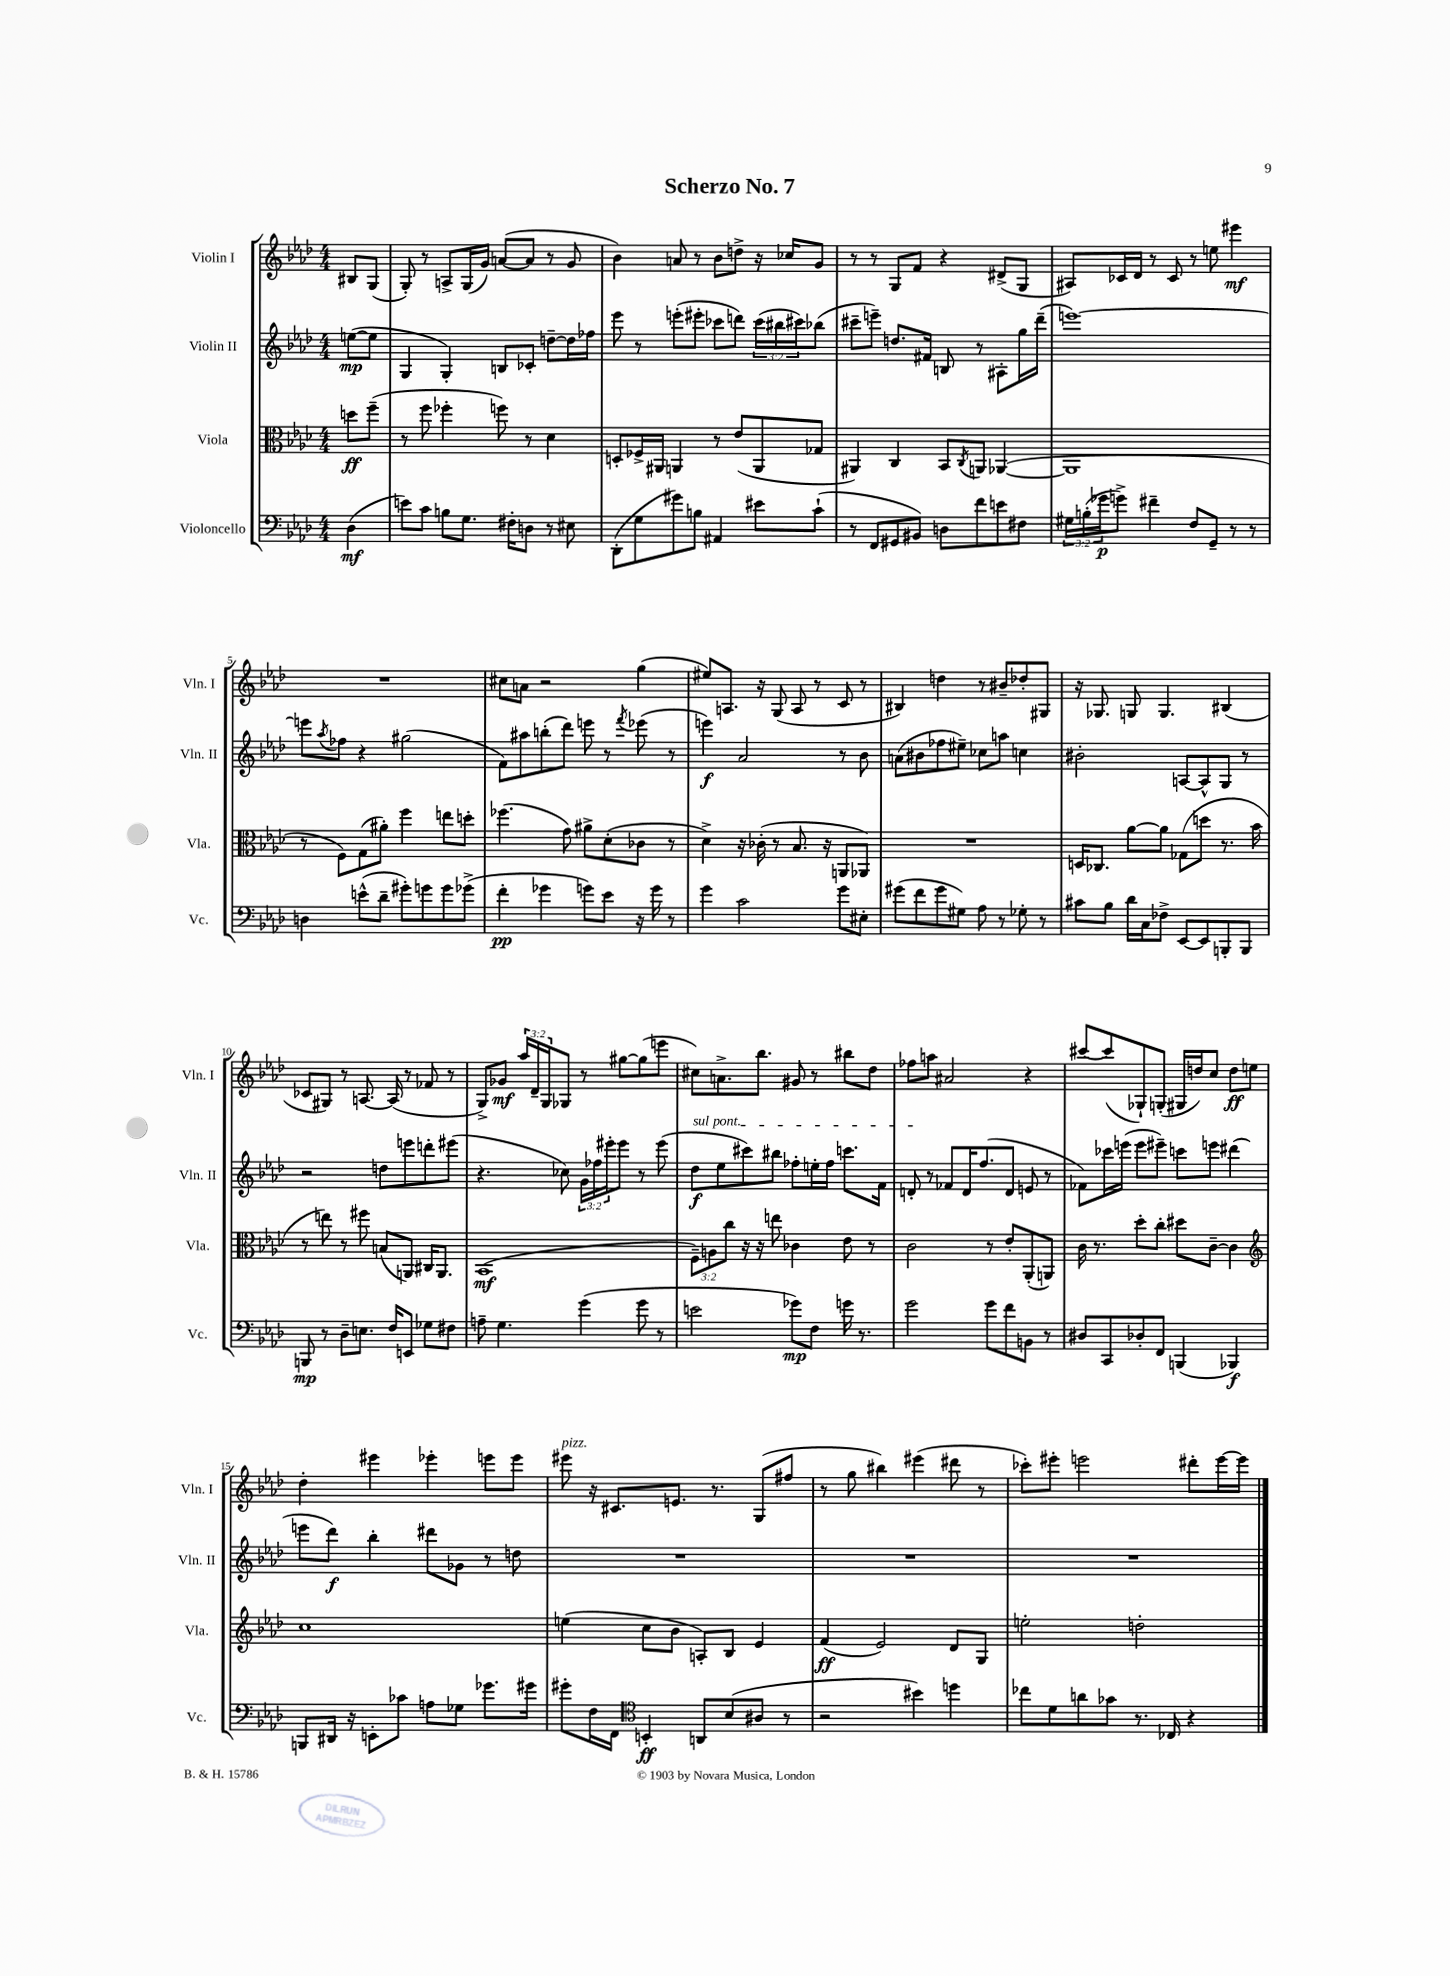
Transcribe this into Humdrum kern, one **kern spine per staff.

**kern	**dynam	**kern	**dynam	**kern	**dynam	**kern	**dynam
*part4	*part4	*part3	*part3	*part2	*part2	*part1	*part1
*staff4	*staff4	*staff3	*staff3	*staff2	*staff2	*staff1	*staff1
*I"Violoncello	*	*I"Viola	*	*I"Violin II	*	*I"Violin I	*
*I'Vc.	*	*I'Vla.	*	*I'Vln. II	*	*I'Vln. I	*
*clefF4	*	*clefC3	*	*clefG2	*	*clefG2	*
*k[b-e-a-d-]	*	*k[b-e-a-d-]	*	*k[b-e-a-d-]	*	*k[b-e-a-d-]	*
*M4/4	*	*M4/4	*	*M4/4	*	*M4/4	*
=	=	=	=	=	=	=	=
(4D-\	mf	8ddn\L	ff	([8een\L	mp	8B#X/L	.
.	.	(8ff~\J	.	8ee\J]	.	(8G/J	.
=1	=1	=1	=1	=1	=1	=1	=1
8en\L)	.	8r	.	4G/	.	8G'/)	.
8c\J	.	8ff\	.	.	.	8r	.
8Bn\L	.	4ff-X'\	.	4G'/)	.	8An^/L	.
8.G\J	.	.	.	.	.	(16G/L	.
.	.	.	.	.	.	16g/JJ)	.
.	.	8ffn\)	.	8Bn/L	.	([8an/L	.
16F#X'\KL	.	.	.	.	.	.	.
8Dn\J	.	8r	.	8c-X'/J	.	8a/J]	.
8r	.	4d-\	.	[8ddn~\L	.	8r	.
8E#X\	.	.	.	16dd\L]	.	8g/	.
.	.	.	.	16ff-X\JJ	.	.	.
=2	=2	=2	=2	=2	=2	=2	=2
(8DD-'\L	.	8Dn'/L	.	8eee-\	.	4b-\)	.
8G\	.	16F-X^/L	.	8r	.	.	.
.	.	16AA#X/JJ	.	.	.	.	.
8g#X\)	.	4AAn/	.	(8eeen'\L	.	8an/	.
8Bn\J	.	.	.	8eee#X'\J	.	8r	.
4AA#X/	.	8r	.	8ccc-X\L	.	8b-\L	.
.	.	(8e-/L	.	8dddn\J)	.	8ddn^\J	.
8e#X\L	.	8AA/	.	(24ccc-\LL	.	16r	.
.	.	.	.	24bb#X\	.	.	.
.	.	.	.	.	.	16cc-X/KL	.
.	.	.	.	24ccc#X\J)	.	.	.
(8c`\J	.	8G-X/J	.	(8bb-X\J	.	8g/J	.
=3	=3	=3	=3	=3	=3	=3	=3
8r	.	4AA#X/)	.	8ccc#X~\L	.	8r	.
8FF/L	.	.	.	8eeen~\J)	.	8r	.
8GG#X/	.	4C/	.	8.ddn/L	.	8G/L	.
8BB#X/J)	.	.	.	.	.	8f/J	.
.	.	.	.	16f#X/Jk	.	.	.
8Dn\L	.	8BB-/L	.	8Bn/	.	4r	.
.	.	8qC/	.	.	.	.	.
8f\	.	8AAn/J	.	8r	.	.	.
8en\	.	([4AA-X/	.	8A#X'\L	.	(8d#X^/L	.
8F#X\J	.	.	.	16gg\L	.	8G/J	.
.	.	.	.	(16ddd-~\JJ	.	.	.
=4	=4	=4	=4	=4	=4	=4	=4
24G#X\LL	.	1AA-]	.	[1eeen)	.	8A#X/L)	.
(24Bn'\	.	.	.	.	.	.	.
24g-X\J	p	.	.	.	.	.	.
8gn^\J)	.	.	.	.	.	16c-X/L	.
.	.	.	.	.	.	16d-/JJ	.
4f#X~\	.	.	.	.	.	8r	.
.	.	.	.	.	.	8c-/	.
8F/L	.	.	.	.	.	8r	.
8GG~/J	.	.	.	.	.	8een\	.
8r	.	.	.	.	.	4eee#X\	mf
8r	.	.	.	.	.	.	.
!!LO:LB:g=z
=5	=5	=5	=5	=5	=5	=5	=5
4Dn\	.	8r	.	8eeen\L]	.	1r	.
.	.	.	.	8qaa-/	.	.	.
.	.	8F\L)	.	8ff-X\J	.	.	.
(8en^^\L	.	(8G\	.	4r	.	.	.
8d-~\J	.	8a#X'\J)	.	.	.	.	.
8g#X'\L)	.	4ff\	.	(2gg#X\	.	.	.
8gn\	.	.	.	.	.	.	.
8g\	.	8een\L	.	.	.	.	.
(8g-X^\J	.	8ddn'\J	.	.	.	.	.
=6	=6	=6	=6	=6	=6	=6	=6
4f'\	pp	(4.ff-X\	.	8f\L)	.	8cc#X\L	.
.	.	.	.	8aa#X\	.	8an\J	.
4g-X\	.	.	.	(8bbn'\	.	2r	.
.	.	8g\)	.	8ddd-\J)	.	.	.
8gn\L)	.	8a#X^\L	.	8eeen\	.	.	.
8e-\J	.	(8d-'\	.	8r	.	.	.
.	.	.	.	8qfff/	.	.	.
16r	.	8c-X\J	.	(8eee-X\	.	(4gg\	.
16g\	.	.	.	.	.	.	.
8r	.	8r	.	8r	.	.	.
=7	=7	=7	=7	=7	=7	=7	=7
4g\	.	4d-^\)	.	4eeen\)	f	8ee#X/L)	.
.	.	.	.	.	.	8.An/J	.
2c\	.	16r	.	2a-/	.	.	.
.	.	(16c-X'\	.	.	.	16r	.
.	.	8r	.	.	.	(8G/	.
.	.	8.B-/	.	.	.	8A/	.
.	.	.	.	.	.	8r	.
.	.	16r	.	.	.	.	.
8g\L	.	8AAn/L	.	8r	.	8c/	.
8E#X'\J	.	8AA-X/J)	.	8b-\	.	8r	.
=8	=8	=8	=8	=8	=8	=8	=8
(8g#X\L	.	1r	.	(8an\L	.	4B#X/)	.
8f\	.	.	.	8b#X\	.	.	.
8g#\	.	.	.	8ff-X\	.	4ddn\	.
8G#X\J)	.	.	.	8ee#X~\J)	.	.	.
8A-\	.	.	.	8cc-X\L	.	8r	.
8r	.	.	.	8aan\J	.	8b#X~/L	.
8G-X'\	.	.	.	4ccn\	.	8dd-X'/	.
8r	.	.	.	.	.	8G#X/J	.
=9	=9	=9	=9	=9	=9	=9	=9
8c#X\L	.	16Dn/KL	.	2b#X'\	.	16r	.
.	.	8.C-X/J	.	.	.	8.G-X/	.
8B-\J	.	.	.	.	.	.	.
16d-\LL	.	[8a-\L	.	.	.	8Gn/	.
16C\J	.	.	.	.	.	.	.
8F-X^\J	.	8a-\J]	.	.	.	4.G/	.
[8EE-/L	.	(8G-X\L	.	[8An/L	.	.	.
8EE-/]	.	8ddn\J	.	8A^^/]	.	.	.
8BBBn'/	.	8.r	.	8G/J	.	(4B#X/	.
8BBB/J	.	.	.	8r	.	.	.
.	.	16b-\	.	.	.	.	.
!!LO:LB:g=z
=10	=10	=10	=10	=10	=10	=10	=10
8BBBn/	mp	8r	.	2r	.	8c-X/L	.
8r	.	8een\)	.	.	.	8G#X/J)	.
8D-~\L	.	8r	.	.	.	8r	.
8.En\J	.	8ff#X\	.	.	.	[8.An/	.
.	.	(8Bn/L	.	8ddn\L	.	.	.
16F/KL	.	.	.	.	.	(16A/]	.
8EEn/J	.	8AAn/J)	.	8eeen\	.	8r	.
8G-X\L	.	16C#X/KL	.	8dddn'\	.	8f-X/	.
.	.	8.AA/J	.	.	.	.	.
8F#X\J	.	.	.	(8eee#X\J	.	8r	.
=11	=11	=11	=11	=11	=11	=11	=11
8An~\	.	(1BB-	mf	4.r	.	8G^/L)	.
4.G\	.	.	.	.	.	8g-X/J	mf
.	.	.	.	.	.	24aa-/LL	.
.	.	.	.	.	.	24d-~/	.
.	.	.	.	.	.	24G/J	.
.	.	.	.	8cc-X\)	.	8G-X/J	.
(4g\	.	.	.	24g\LL	.	8r	.
.	.	.	.	24ff-X\	.	.	.
.	.	.	.	24eee#X'\J	.	.	.
.	.	.	.	8eee#\J	.	[8gg#X\L	.
8g\	.	.	.	8r	.	(8gg#\]	.
8r	.	.	.	(8eee#\	.	8eeen\J	.
=12	=12	=12	=12	=12	=12	=12	=12
!	!	!	!	!LO:TX:a:i:t=sul pont.	!	!	!
2en\	.	12F~\L)	.	8dd-\L	f	8cc#X\L)	.
.	.	12An\	.	.	.	.	.
.	.	.	.	8ee-\	.	8.an^\	.
.	.	12cc\J	.	.	.	.	.
.	.	16r	.	8ccc#X\)	.	.	.
.	.	16r	.	.	.	8.bb-\J	.
.	.	8een\	.	8bb#X\J	.	.	.
8g-X\L)	mp	4c-X\	.	8ff-X'\L	.	8g#X/	.
8F\J	.	.	.	16een'\L	.	8r	.
.	.	.	.	16ff-\JJ	.	.	.
16gn\	.	8e-\	.	8.cccn\L	.	8bb#X\L	.
8.r	.	.	.	.	.	.	.
.	.	8r	.	.	.	8dd-\J	.
.	.	.	.	16f\Jk	.	.	.
=13	=13	=13	=13	=13	=13	=13	=13
2g\	.	2c\	.	8dn'/	.	8ff-X\L	.
.	.	.	.	8r	.	8aan\J	.
.	.	.	.	8f-X/L	.	2a#X/	.
.	.	.	.	16d/K	.	.	.
.	.	.	.	(8.ff/	.	.	.
8g\L	.	8r	.	.	.	.	.
8f\	.	8e-'/L	.	8d/J	.	.	.
8BBn\J	.	(8AA-'/	.	8en/	.	4r	.
8r	.	8AAn/J)	.	8r	.	.	.
=14	=14	=14	=14	=14	=14	=14	=14
8D#X/L	.	16c\	.	8f-X\L)	.	[8ccc#X/L	.
.	.	8.r	.	.	.	.	.
8CC/	.	.	.	16ccc-X\L	.	(8ccc#/]	.
.	.	.	.	(16eeen\JJ	.	.	.
8D-X'/	.	8dd-'\L	.	8eee\L	.	8G-X`/)	.
8FF/J	.	8cc'\J	.	8eee#X~\J)	.	(8Gn'/J	.
(4BBBn/	.	8dd#X\L	.	8cccn\L	.	16G#X/LL	.
.	.	.	.	.	.	16ddn/J)	.
.	.	[8c~\J	.	8eeen\J	.	8cc/J	.
4BBB-X/)	f	4c\]	.	(4ddd#X\	.	8dd\L	ff
.	.	.	.	.	.	8een\J	.
!!LO:LB:g=z
=15	=15	=15	=15	=15	=15	=15	=15
*	*	*clefG2	*	*	*	*	*
8BBBn/L	.	1cc	.	8eeen\L	.	4dd-'\	.
16DD#X/Jk	.	.	.	8ddd-\J)	f	.	.
16r	.	.	.	.	.	.	.
8EEn'\L	.	.	.	4bb-'\	.	4eee#X\	.
8c-X\J	.	.	.	.	.	.	.
8An\L	.	.	.	8ddd#X\L	.	4eee-X'\	.
8G-X\J	.	.	.	8g-X\J	.	.	.
8.g-X\L	.	.	.	8r	.	8eeen\L	.
.	.	.	.	8ddn\	.	8eee\J	.
16g#X\Jk	.	.	.	.	.	.	.
=16	=16	=16	=16	=16	=16	=16	=16
!	!	!	!	!	!	!LO:TX:a:i:t=pizz.	!
8g#X'\L	.	(4een\	.	1r	.	8eee#X\	.
16F\L	.	.	.	.	.	16r	.
16FF\JJ	.	.	.	.	.	8.c#X/L	.
*clefC4	*	*	*	*	*	*	*
4BBn'/	ff	8cc\L	.	.	.	.	.
.	.	8b-\J	.	.	.	8.en/J	.
8AAn/L	.	8An'/L)	.	.	.	.	.
.	.	.	.	.	.	8.r	.
(8B-/	.	8B-/J	.	.	.	.	.
8A#X/J	.	4e-/	.	.	.	(8G/L	.
8r	.	.	.	.	.	8ff#X/J	.
=17	=17	=17	=17	=17	=17	=17	=17
2r	.	(4f/	ff	1r	.	8r	.
.	.	.	.	.	.	8gg\	.
.	.	2e-/)	.	.	.	4bb#X\)	.
4b#X\)	.	.	.	.	.	(4eee#X\	.
4ddn\	.	8d-/L	.	.	.	8ddd#X\	.
.	.	8G/J	.	.	.	8r	.
=18	=18	=18	=18	=18	=18	=18	=18
8cc-X\L	.	2een'\	.	1r	.	8ccc-X'\L)	.
8d-\	.	.	.	.	.	8eee#X'\J	.
8an\	.	.	.	.	.	2eeen\	.
8g-X\J	.	.	.	.	.	.	.
8.r	.	2ddn'\	.	.	.	.	.
16C-X/	.	.	.	.	.	.	.
4r	.	.	.	.	.	8ddd#X'\L	.
.	.	.	.	.	.	[16eee\L	.
.	.	.	.	.	.	16eee\JJ]	.
==	==	==	==	==	==	==	==
*-	*-	*-	*-	*-	*-	*-	*-
